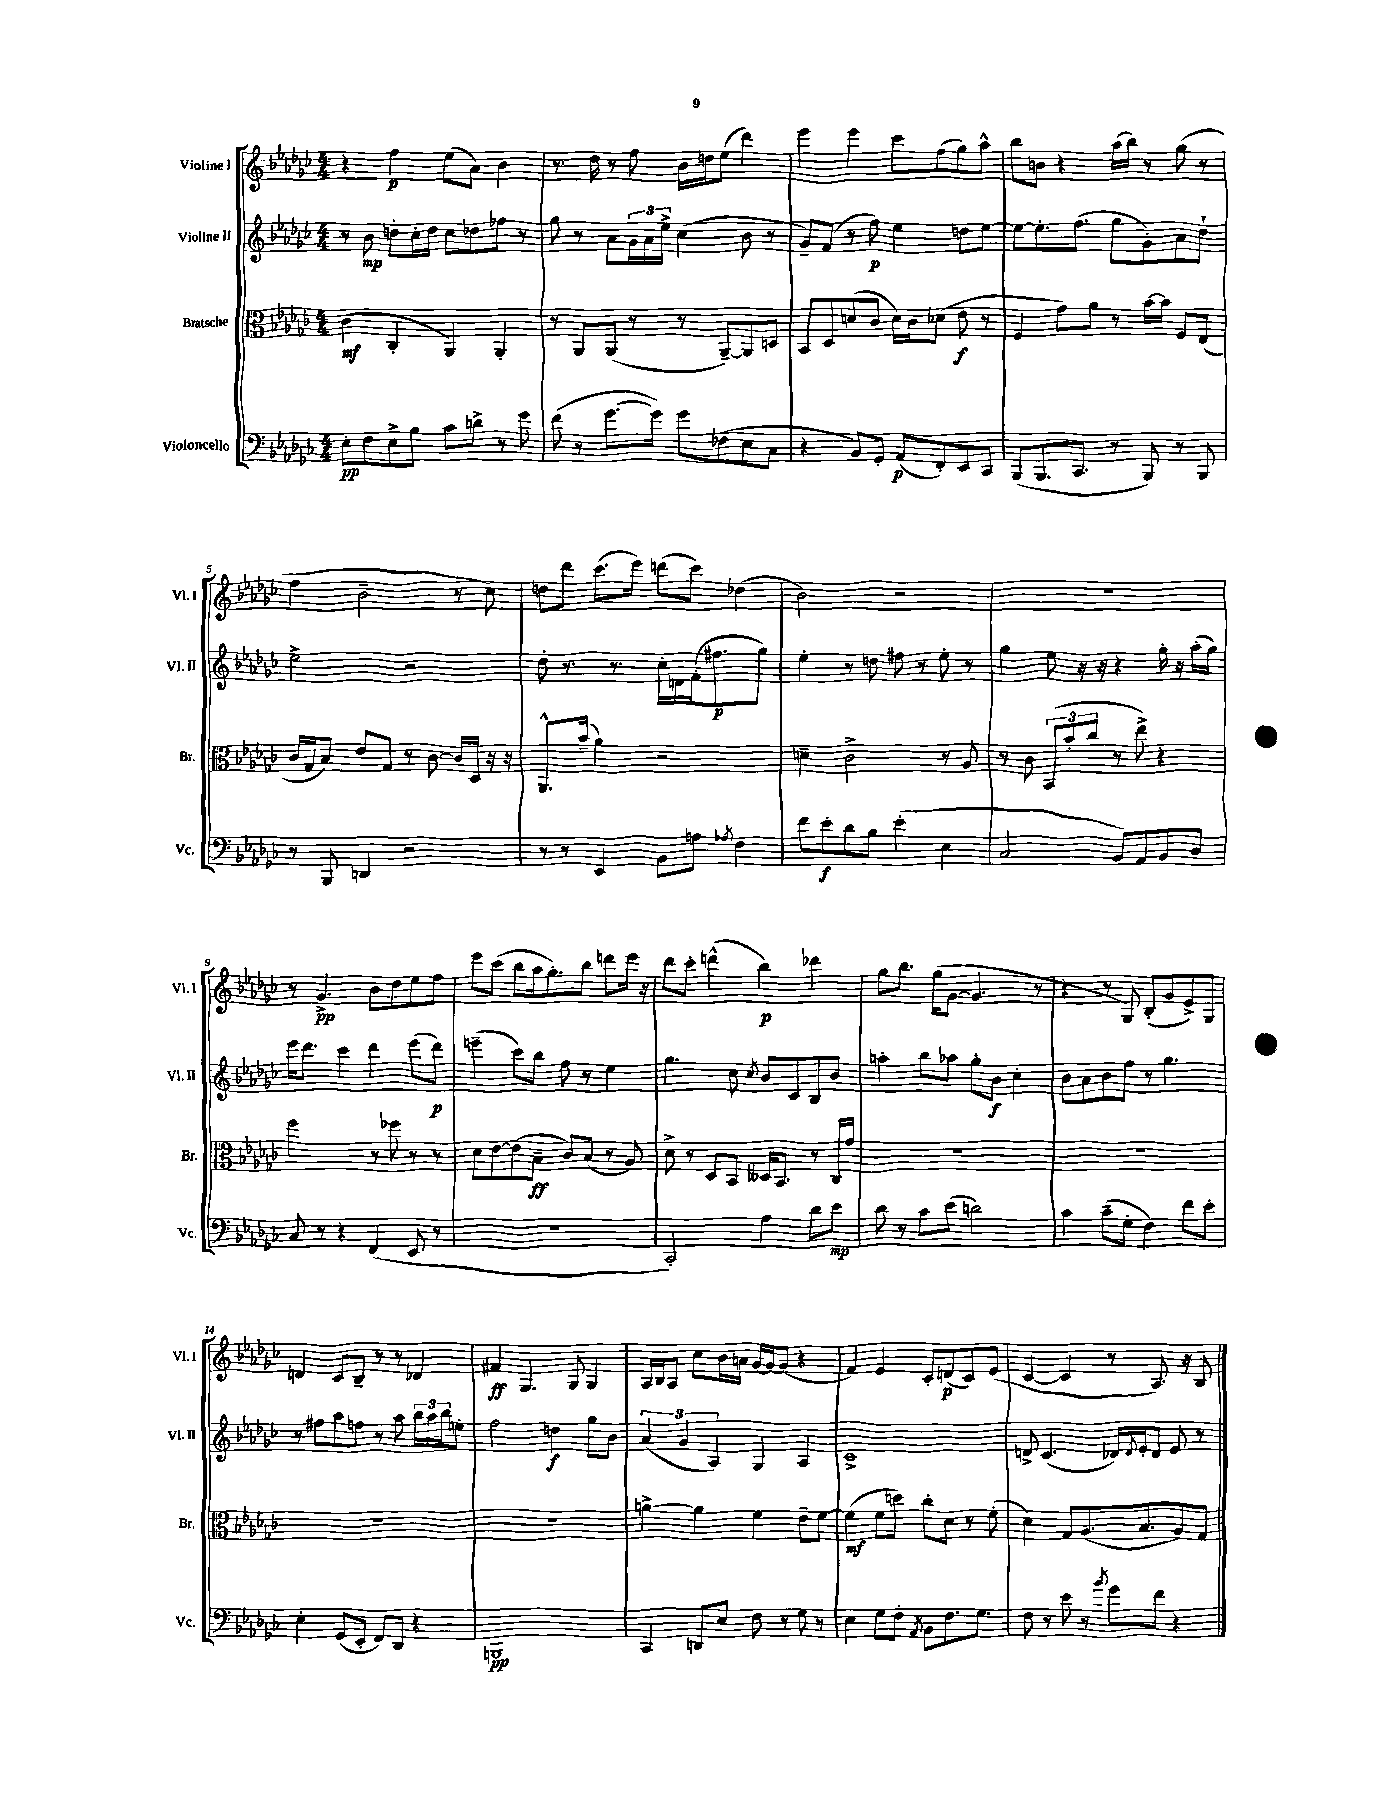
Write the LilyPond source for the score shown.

<<
\new StaffGroup <<
\new Staff = "s0" \with { instrumentName = "Violine I" shortInstrumentName = "Vl. I" } {
    \clef treble \key ges \major \numericTimeSignature \time 4/4
    r4 f''4\p ees''8( aes'8) bes'4 |
    r8. des''16 r8 f''8 bes'16 d''16 ees''8( des'''4) |
    ees'''4 ees'''4 ces'''8 f''8( ges''8) aes''8-^ |
    bes''8 b'8 r4 aes''16( bes''16) r8 ges''8( r8 |
    f''4 bes'2-- r8 ces''8) |
    d''8 des'''8 ces'''8.( ees'''16) d'''8( ces'''8) des''4( |
    bes'2) r2 |
    R1 |
    r8 ges'4.->\pp bes'8 des''8 ees''8 f''8 |
    ees'''8 ces'''8( bes''8 aes''16 ges''8.-.) bes''8 d'''8 ees'''16 r16 |
    des'''8 ces'''8-. d'''4-^( bes''4\p) des'''4 |
    ges''8 bes''8. ges''16( ges'8~ ges'4. r8 |
    r4 r8 ges8) bes8-.( ges'8 ees'8->) ges8 |
    d'4 ces'8 bes8-- r8 r8 des'4 |
    fis'4\ff ges4. ges8 ges4 |
    aes16 bes16 aes8 ces''8 bes'16 a'16 ges'16~ ges'16~ ges'8( r4 |
    f'4) ees'4 ces'8-. d'8\p( ces'8) ees'8( |
    ces'4~ ces'4 r8 aes8.) r16 bes8 \bar "|." |
}
\new Staff = "s1" \with { instrumentName = "Violine II" shortInstrumentName = "Vl. II" } {
    \clef treble \key ges \major \numericTimeSignature \time 4/4
    r8 bes'8\mp d''8-. ces''16-. d''16 ces''8 des''8 fes''8 r8 |
    ges''8 r8 aes'8 \tuplet 3/2 { ges'16 aes'16 ees''16-> } ces''4( bes'8 r8 |
    ges'8--) f'8( r8 f''8\p) ees''4 d''8 ees''8~ |
    ees''8~ ees''8.-. f''8.( ges''8 ges'8-.) aes'8 des''8-! |
    ees''2-> r2 |
    des''8-. r8. r8. ces''16-. d'16 f'16-.( fis''8.\p ges''8) |
    ees''4-. r8 d''8 fis''8 r8 ees''8-. r8 |
    ges''4 ees''8 r16 r16 r4 ges''16-. r16 aes''16-.( ges''16) |
    ees'''16 des'''8. ces'''4 des'''4 ees'''8( des'''8\p) |
    e'''4--( ces'''8) bes''8 f''8 r8 ees''4 |
    ges''4. ces''8 \acciaccatura { ces''8 } bes'8 ces'8 bes8 bes'8 |
    a''4-. bes''8 aes''8 ges''8-. bes'8\f ces''4-. |
    bes'8 aes'8 bes'8 f''8 r8 ges''4. |
    r8 fis''8 aes''8 f''8 r8 aes''8 \tuplet 3/2 { bes''16 aes''16 bes''16 } e''8-. |
    f''2 d''4\f ges''8 bes'8 |
    \tuplet 3/2 { aes'4( ges'4 aes4) } ges4 aes4 |
    ces'1-> |
    d'8-> ces'4.( des'16) \acciaccatura { des'8 } ees'16-. des'8 ees'8 r8 \bar "|." |
}
\new Staff = "s2" \with { instrumentName = "Bratsche" shortInstrumentName = "Br." } {
    \clef alto \key ges \major \numericTimeSignature \time 4/4
    ces'4\mf( ces4-. aes,4) aes,4-. |
    r8 aes,8 aes,8( r8 r8 aes,8~--) aes,8 d8 |
    bes,8 des8 d'8( ces'8 d'16) ces'16 des'8( ees'8\f r8 |
    f4 ges'8) aes'8 r8 bes'16~ bes'16 f8 ees8( |
    ces'16 ges16 bes8) ees'8 ges8 r8 ces'8~ ces'16 des16 r16 r16 |
    aes,8.-^ bes'16--( aes'4) r2 |
    d'4-- ces'2-> r8 aes8 |
    r8 ces'8 \tuplet 3/2 { bes,8( bes'8-. ces''8 } r8 ees''8->) r4 |
    f''2 r8 fes''8 r8 r8 |
    des'8 ees'8~ ees'8( bes8--\ff ces'8) bes8( r8 aes8) |
    des'8-> r8 des8 bes,8 deses16 bes,8. r8 ces16 ges'16 |
    R1 |
    R1 |
    R1 |
    R1 |
    a'4~-> a'4 f'4 ees'8-- f'8~ |
    f'4\mf( f'8 d''8) ces''8-. des'8 r8 f'8-.( |
    des'4) ges8 aes8.( bes8. aes8) ges8 \bar "|." |
}
\new Staff = "s3" \with { instrumentName = "Violoncello" shortInstrumentName = "Vc." } {
    \clef bass \key ges \major \numericTimeSignature \time 4/4
    ees8-.\pp f8 ees8-> bes8 ces'8 d'8-> r8 ges'8 |
    f'8( r8 ges'8.~ ges'16) ges'8 fes8( ees8 ces8 |
    r4 bes,8) ges,8-. aes,8\p( f,8-.) ees,8 ces,8 |
    bes,,8( bes,,8. ces,8. r8 bes,,8) r8 bes,,8 |
    r8 bes,,8 d,4 r2 |
    r8 r8 ees,4 bes,8 a8 \acciaccatura { aes8 } f4 |
    f'8 ees'8-.\f des'8 bes8 ees'4-.( ees4 |
    ces2 bes,8) aes,8 bes,8 des8 |
    ces8 r8 r4 f,4( ees,8 r8 |
    R1 |
    ces,2-.) aes4 des'8 ees'8\mp |
    des'8 r8 ces'8 ees'8( d'2) |
    ces'4 ces'8--( ges8-. f4) f'8 ees'8-. |
    ees4-. ges,8( ees,8-. f,8) des,8 r4 |
    b,,1\pp |
    ces,4 d,8 ees8 f8 r8 ges8 r8 |
    ees4 ges8 f8-. \acciaccatura { aes,8 } bes,8 f8. ges8. |
    f8 r8 ees'8 r8 \acciaccatura { bes'8 } ges'8 f'8 r4 \bar "|." |
}
>>
>>
